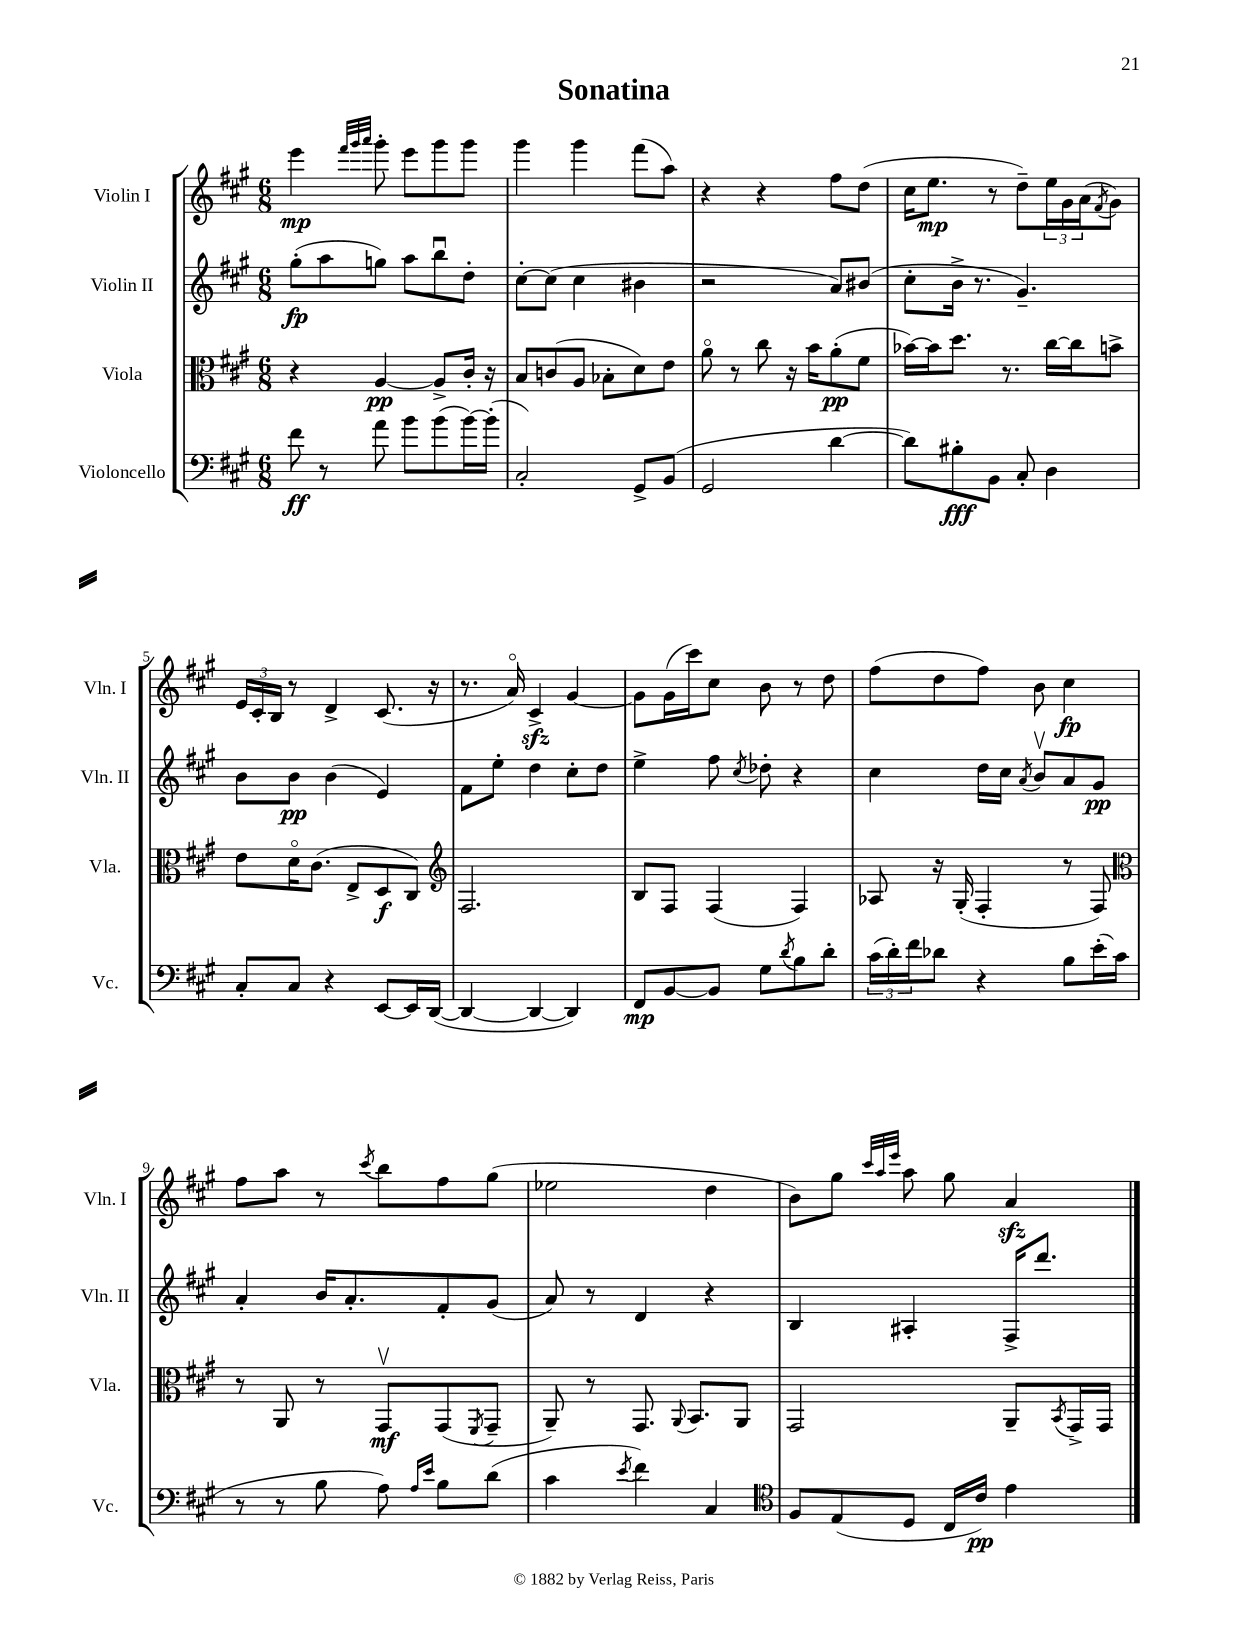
\header { title = "Sonatina" }
<<
\new StaffGroup <<
\new Staff = "s0" \with { instrumentName = "Violin I" shortInstrumentName = "Vln. I" } {
    \clef treble \key a \major \numericTimeSignature \time 6/8
    e'''4\mp \grace { fis'''32 gis'''32 a'''32 } gis'''8-. e'''8 gis'''8 gis'''8 |
    gis'''4 gis'''4 fis'''8( a''8) |
    r4 r4 fis''8 d''8( |
    cis''16 e''8.\mp r8 d''8--) \tuplet 3/2 { e''16 gis'16 a'16( } \acciaccatura { fis'8 } gis'8) |
    \tuplet 3/2 { e'16 cis'16-. b16 } r8 d'4-> cis'8.( r16 |
    r8. a'16\flageolet) cis'4->\sfz gis'4~ |
    gis'8 gis'16( cis'''16) cis''8 b'8 r8 d''8 |
    fis''8( d''8 fis''8) b'8 cis''4\fp |
    fis''8 a''8 r8 \acciaccatura { cis'''8 } b''8 fis''8 gis''8( |
    ees''2 d''4 |
    b'8) gis''8 \grace { cis'''32 a''32 e'''32 } a''8 gis''8 a'4\sfz \bar "|." |
}
\new Staff = "s1" \with { instrumentName = "Violin II" shortInstrumentName = "Vln. II" } {
    \clef treble \key a \major \numericTimeSignature \time 6/8
    gis''8-.\fp( a''8 g''8) a''8 b''8\downbow d''8-. |
    cis''8~-. cis''8( cis''4 bis'4 |
    r2 a'8) bis'8( |
    cis''8-. b'16-> r8. gis'4.--) |
    b'8 b'8\pp b'4( e'4) |
    fis'8 e''8-. d''4 cis''8-. d''8 |
    e''4-> fis''8 \acciaccatura { cis''8 } des''8-. r4 |
    cis''4 d''16 cis''16 \acciaccatura { a'8 } b'8\upbow a'8 gis'8\pp |
    a'4-. b'16 a'8.-. fis'8-. gis'8( |
    a'8) r8 d'4 r4 |
    b4 ais4-. fis16-> d'''8. \bar "|." |
}
\new Staff = "s2" \with { instrumentName = "Viola" shortInstrumentName = "Vla." } {
    \clef alto \key a \major \numericTimeSignature \time 6/8
    r4 a4~\pp a8-> cis'16-. r16 |
    b8 c'8( a8 bes8-. d'8) e'8 |
    a'8\flageolet r8 cis''8 r16 b'16 a'8-.\pp( fis'8 |
    bes'16~) bes'16 d''8. r8. cis''16~ cis''16 b'8-> |
    e'8 d'16\flageolet cis'8.( e8-> d8\f cis8) |
    \clef treble fis2. |
    b8 fis8 fis4( fis4) |
    aes8 r16 gis16-.( fis4-. r8 fis8) |
    \clef alto r8 a,8 r8 gis,8\upbow\mf gis,8( \acciaccatura { fis,8 } gis,8-- |
    a,8--) r8 gis,8. \appoggiatura { a,8 } b,8. a,8 |
    gis,2 a,8-- \acciaccatura { b,8 } gis,16-> gis,16 \bar "|." |
}
\new Staff = "s3" \with { instrumentName = "Violoncello" shortInstrumentName = "Vc." } {
    \clef bass \key a \major \numericTimeSignature \time 6/8
    fis'8\ff r8 a'8 b'8 b'8( b'16~) b'16-.( |
    cis2-.) gis,8-> b,8( |
    gis,2 d'4~ |
    d'8) bis8-.\fff b,8 cis8-. d4 |
    cis8-. cis8 r4 e,8~ e,16 d,16~( |
    d,4~ d,4~ d,4) |
    fis,8\mp b,8~ b,8 gis8 \acciaccatura { d'8 } b8 d'8-. |
    \tuplet 3/2 { cis'16( d'16-.) fis'16 } des'8 r4 b8 e'16-.( cis'16 |
    r8 r8 b8 a8) \grace { a16 e'16 } b8 d'8( |
    cis'4 \acciaccatura { e'8 } fis'4) cis4 |
    \clef tenor fis8 e8( d8 cis16 cis'16\pp) e'4 \bar "|." |
}
>>
>>
